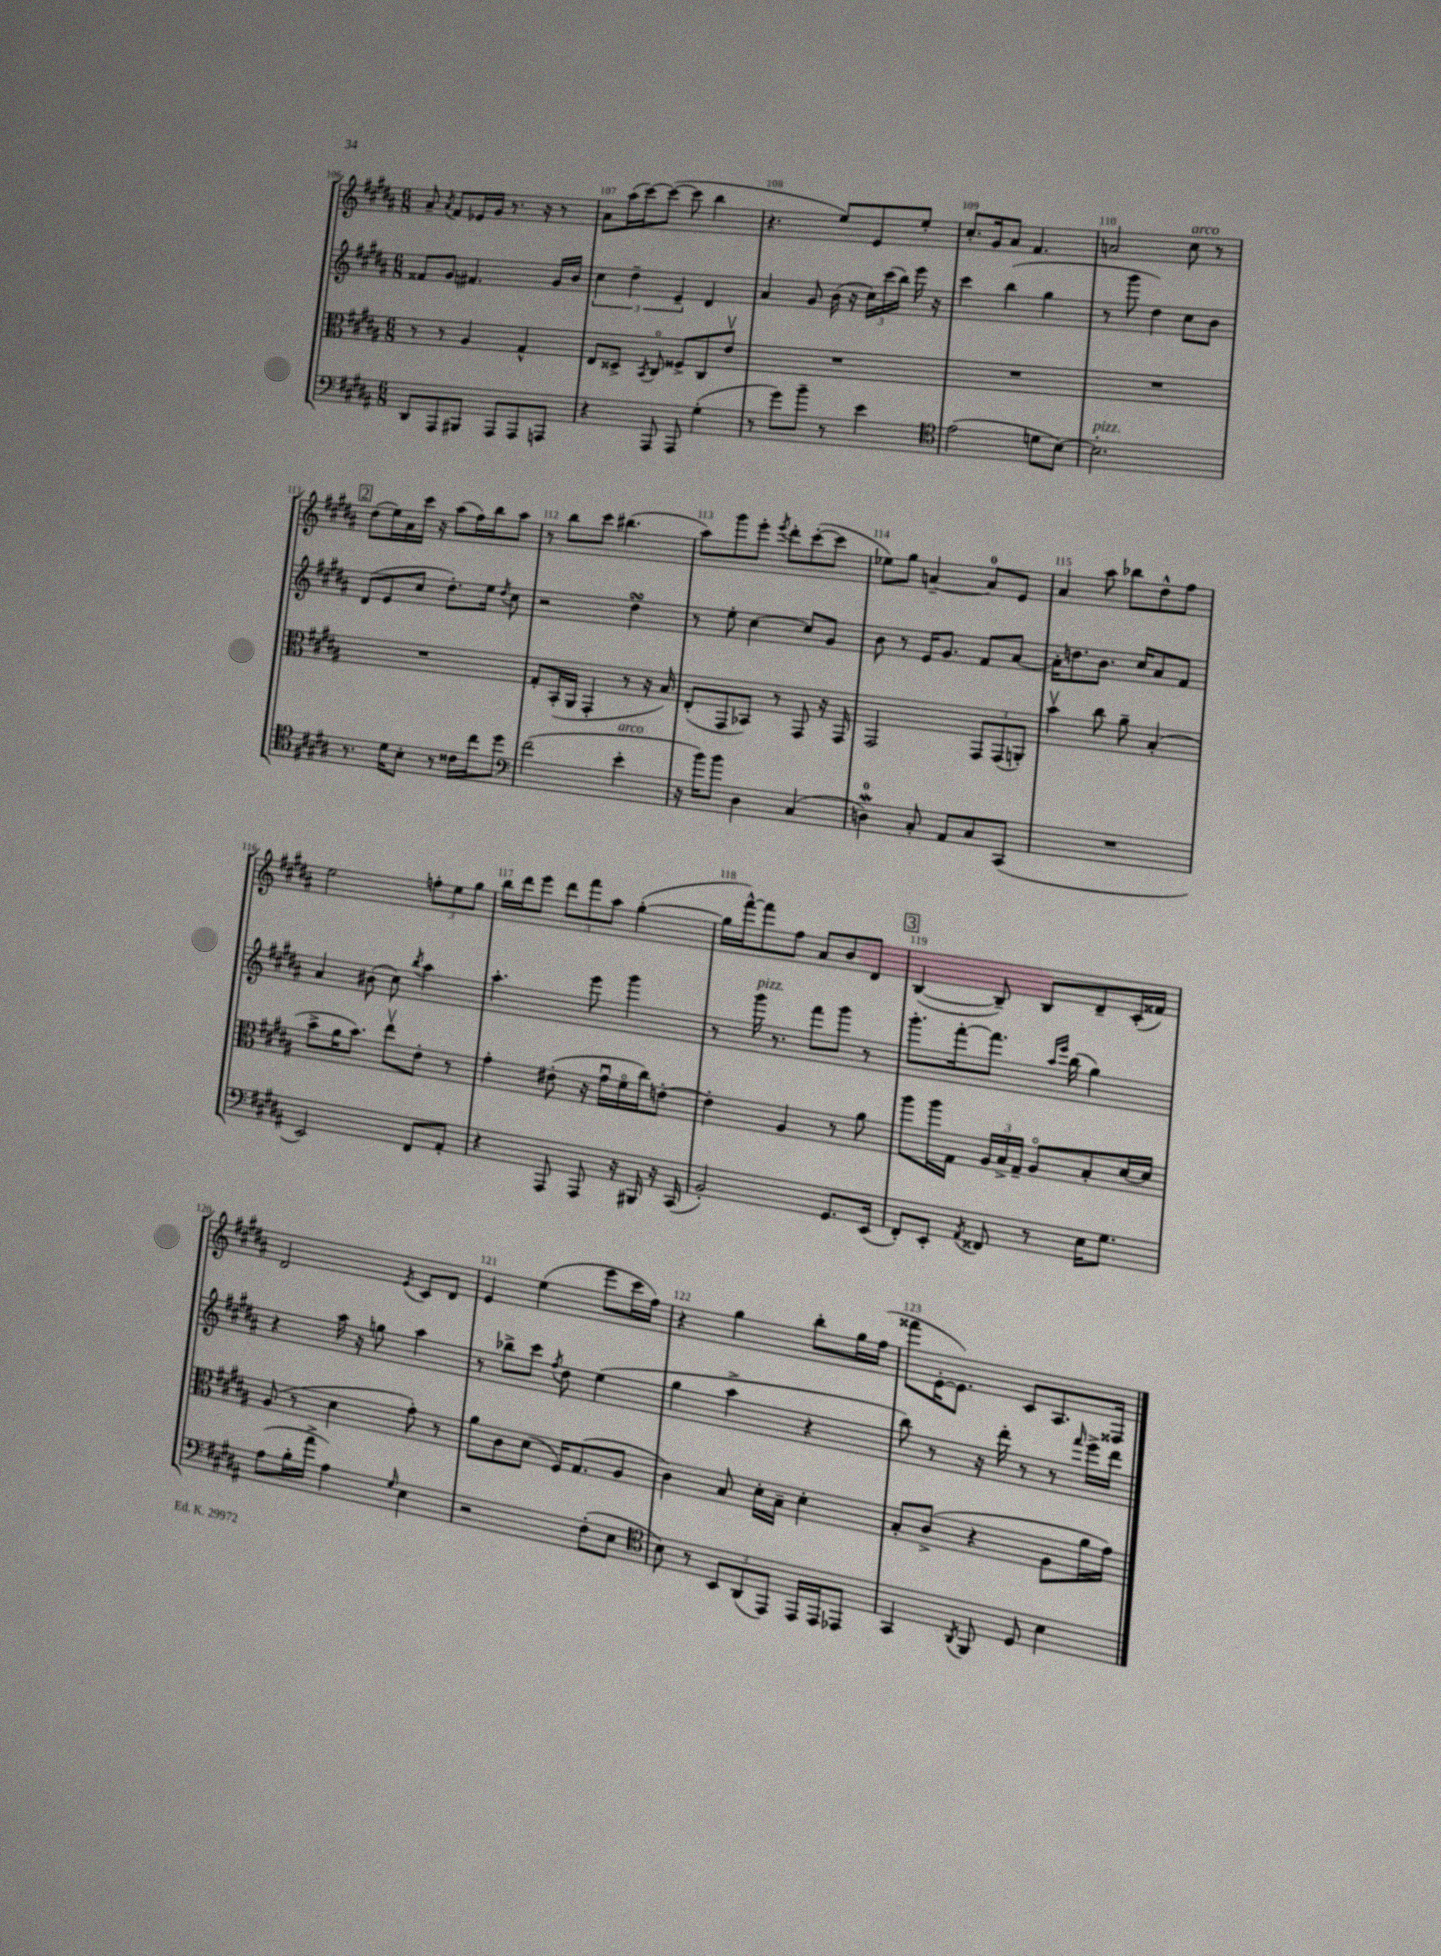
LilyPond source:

<<
\new StaffGroup <<
\new Staff = "s0" {
    \clef treble \key b \major \numericTimeSignature \time 6/8
    \autoBeamOff ais'8-- \acciaccatura { ais'8 } fis'8[ ees'16 gis'16] r8. r16 r8 |
    ais'8[ ais''16( cis'''16~) cis'''8]~( cis'''8 b''4 |
    r4. e''8[) e'8 e''8]-. |
    cis''8.[-. gis'16 ais'8] fis'4. |
    a'2 cis''8^\markup { \italic "arco" } r8 |
    \mark \markup { \box "2" } dis''8[( e''16) ais'16 cis'''16] r16 ais''8[( fis''16) b''16 ais''8] |
    r8 b''8[ cis'''8] bis''4.( |
    ais''8[) gis'''8 e'''8]-. \acciaccatura { e'''8 } dis'''8[-. cis'''8~-.( cis'''8] |
    ees''8[) gis''8] a'4~-- a'8[-0 e'8] |
    ais'4 ais''8 bes''8[ dis''8-^ fis''8] |
    e''2 \tuplet 3/2 { f''8[-. e''8 gis''8] } |
    b''16[ dis'''16 e'''8] \tuplet 3/2 { dis'''8[ fis'''8 ais''8] } gis''4~-.( |
    gis''16[ fis'''16~-^) fis'''8 fis''8] ais'8[ b'8 dis'8] |
    \mark \markup { \box "3" } b4~( b8--) b8[ dis'8-- cis'16-.( fisis'16]) |
    dis'2 \acciaccatura { e'8 } cis'8[ dis'8] |
    e'4 e''4( e'''8[ cis'''16 fis''16]) |
    r4 gis''4 b''8[-. gis''16 fis''16]( |
    fisis'''8[ e'16~-. e'8.]) cis'8[ ais8. fisis16] \bar "|." |
}
\new Staff = "s1" {
    \clef treble \key b \major \numericTimeSignature \time 6/8
    \autoBeamOff fisis'8[ gis'8] fis'4. gis'16[ b'16] |
    \tuplet 3/2 { cis''4 dis''4-- e'4-- } dis'4 |
    ais'4 gis'8 b'16( r16 \tuplet 3/2 { cis''16[) cis'''16( b''16]) } e'''16 r16 |
    cis'''4 b''4( gis''4 |
    r8 gis'''8 dis''4) cis''8[ b'8] |
    \mark \markup { \box "2" } dis'8[( e'8 cis''8] dis''8.[-.) e''16] \acciaccatura { dis''8 } cis''8 |
    r2 dis''4\turn |
    r8 e''8-. cis''4~ cis''8[ gis'8] |
    b'8 r8 e'16[ gis'8.] fis'8[ ais'8]~ |
    ais'16[-. d''8. b'8.] cis''16[ ais'8 fis'8] |
    ais'4 bis'8( cis''8) \acciaccatura { b''8 } ais''4 |
    ais''4.-. e'''8 gis'''4 |
    r8 gis'''16^\markup { \italic "pizz." } r8. fis'''8[ gis'''8] r8 |
    \mark \markup { \box "3" } gis'''8.[-. fis'''16~-. fis'''8.] \grace { ais''16[ e'''16] } b''16( gis''4) |
    r4 ais''16 r16 g''8 ais''4 |
    r8 bes''8[-> cis'''8] \acciaccatura { fis''8 } dis''8 e''4( |
    gis''4 ais''4-> r4 |
    b''8) r8 r16 dis'''16-. r8 r8 \grace { fis'''16 } e'''16[-> dis'''16] \bar "|." |
}
\new Staff = "s2" {
    \clef alto \key b \major \numericTimeSignature \time 6/8
    \autoBeamOff r8 r8 ais4 gis4-^ |
    e8[ disis8]-> \acciaccatura { b,8 } cis8\flageolet fisis8[-> cis8 e'8]\upbow |
    R2. |
    R2. |
    R2. |
    \mark \markup { \box "2" } R2. |
    gis8[-. b,16-.( ais,16] gis,4-. r8 r16 b16) |
    e8[-.( gis,8 bes,8]) r8 gis,8 r16 gis,16 |
    gis,2 \tuplet 3/2 { gis,8[ gis,8( a,8]-.) } |
    b'4\upbow cis''8 ais'8-- b4-.( |
    b'8[-> ais'16 b'8.]) e''8[\upbow e'8]-. r8 |
    gis'4-. eis'8-.( r16 gis'16[\downbow fis'16\flageolet cis''16) e'8]~-. |
    e'4-. ais4 r8 ais'8 |
    \mark \markup { \box "3" } ais''8[ ais''16 gis16] \tuplet 3/2 { ais16[ b16-> gis16]-- } ais8[\flageolet b8-. dis'16~ dis'16] |
    ais8( r8 dis'4 gis'8-.) r8 |
    ais'8[ cis'8 dis'8]( fis16[) gis8.( ais8] |
    cis'4) b8 dis'16[-. b16]-- dis'4-. |
    b8[-. cis'8]->( r4 ais8[ ais'16 gis'16]) \bar "|." |
}
\new Staff = "s3" {
    \clef bass \key b \major \numericTimeSignature \time 6/8
    \autoBeamOff dis,8[ ais,,8 bis,,8] ais,,8[ ais,,8 a,,8] |
    r4 ais,,8 ais,,8 gis4-.( |
    r8 gis'8[) b'8]-- r8 e'4 |
    \clef tenor e'2( d'8[ b8]~) |
    b2.-.^\markup { \italic "pizz." } |
    \mark \markup { \box "2" } r8. dis'16[ b8]-. r8 cisis'16[ cis''16 dis''8] |
    \clef bass fis'2( e'4-.^\markup { \italic "arco" } |
    r16 b'16[) b'8] dis4 cis4( |
    d4-0\mordent) cis8-. ais,8[ cis8 cis,8]( |
    R2. |
    e,2) fis,8[ ais,8]-. |
    r4 ais,,8 ais,,8 r16 bis,,16 r16 cis,16( |
    b,2-.) gis,8.[ e,16]( |
    \mark \markup { \box "3" } fis,8[-.) e,8]-. \acciaccatura { ais,8 } fisis,8 r8 e16[ gis8.] |
    ais8[( b16-. ais'16]-> ais4) \grace { gis16 } e4 |
    r2 fis8[-.( e8] |
    \clef tenor b8) r8 \tuplet 3/2 { b,8[ ais,8( e,8]) } e,16[ e,16 ees,8] |
    gis,4 \acciaccatura { ais,8 } fis,8 dis8 b4 \bar "|." |
}
>>
>>
\layout { \context { \Score currentBarNumber = #106 \override BarNumber.break-visibility = ##(#f #t #t) barNumberVisibility = #all-bar-numbers-visible } }
